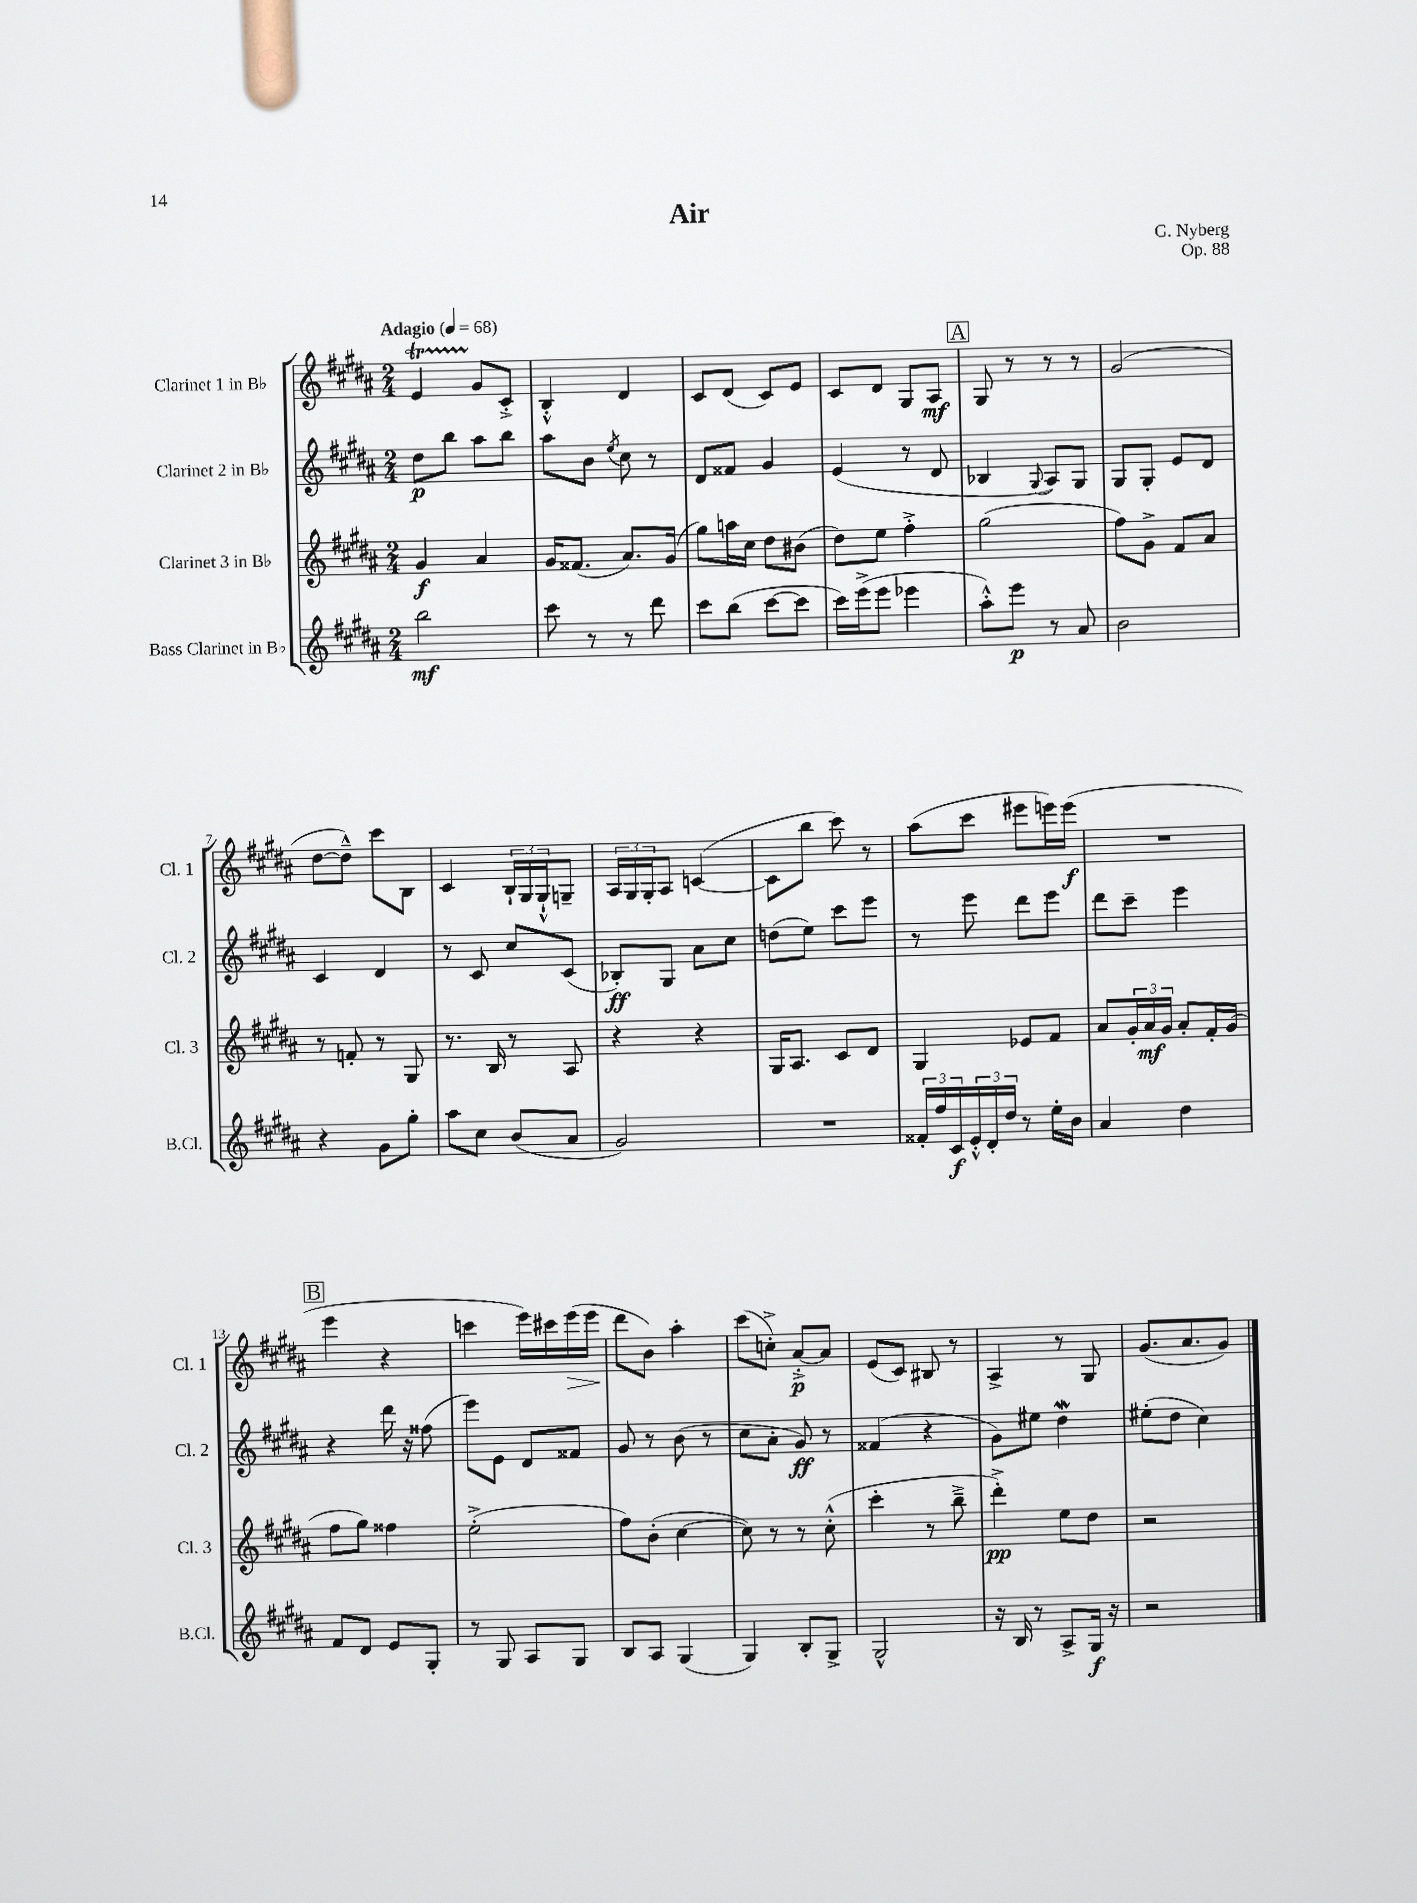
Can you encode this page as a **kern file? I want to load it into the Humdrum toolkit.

**kern	**kern	**kern	**kern
*staff4	*staff3	*staff2	*staff1
*clefG2	*clefG2	*clefG2	*clefG2
*k[f#c#g#d#a#]	*k[f#c#g#d#a#]	*k[f#c#g#d#a#]	*k[f#c#g#d#a#]
*M2/4	*M2/4	*M2/4	*M2/4
*MM68	*MM68	*MM68	*MM68
2bb	4g#	8dd#	4e
.	.	8bb	.
.	4a#	8aa#	8g#
.	.	8bb	8c#'^
=	=	=	=
8ccc#	16g#	8aa#	4B'^^
.	(8.f##	.	.
8r	.	8b	.
.	.	8qee	.
8r	8.a#)	8cc#	4d#
8ddd#	.	8r	.
.	(16g#	.	.
=	=	=	=
8ccc#	8gg#)	8d#	8c#
(8bb	16aa	8f##	(8d#
.	16cc#	.	.
[8ccc#	8dd#	4g#	8c#)
8ccc#]	(8b#	.	8e
=	=	=	=
16ccc#)	8dd#)	(4e	8c#
(16eee^	.	.	.
8eee	8ee	.	8d#
4eee-	4ff#'^	8r	8G#
.	.	8d#	8A#
=	=	=	=
8aa#'^^)	(2gg#	4B-	8G#
8eee	.	.	8r
.	.	8qqG#	.
8r	.	8A#)	8r
8a#	.	8G#	8r
=	=	=	=
2b	8ff#)	8G#	(2g#
.	8g#^	8G#'	.
.	8f#	8e	.
.	8a#	8d#	.
=	=	=	=
4r	8r	4c#	[8dd#
.	8f'	.	8dd#~^^])
8g#	8r	4d#	8ccc#
8gg#'	8G#	.	8B
=	=	=	=
8aa#	8.r	8r	4c#
8cc#	.	8c#	.
.	16B	.	.
(8b	8r	8cc#	24B`
.	.	.	24G#
.	.	.	24G#`^^
8a#	8A#	(8c#	8G~
=	=	=	=
2g#)	4r	8B-')	24A#
.	.	.	24G#
.	.	.	24G#'
.	.	8G#	8A#
.	4r	8a#	([4c
.	.	8cc#	.
=	=	=	=
2r	16G#	(8dd	8c]
.	8.A#	.	.
.	.	8ee)	8bb
.	8c#	8ccc#	8ccc#)
.	8d#	8eee	8r
=	=	=	=
24f##'	4G#	8r	(8aa#
24ff#	.	.	.
24c#	.	.	.
24e'^^	.	8eee	8ccc#
24d#'	.	.	.
24dd#	.	.	.
8r	8e-	8ddd#	8eee#
16ee'	8f#	8eee	16eee)
16b	.	.	(16eee
=	=	=	=
4a#	8a#	8ddd#	2r
.	24g#'	8ccc#~	.
.	24a#	.	.
.	24g#	.	.
4dd#	8a#'	4eee	.
.	16f#'	.	.
.	(16g#	.	.
=	=	=	=
8f#	8ff#	4r	4eee
8d#	8gg#)	.	.
8e	4ff##	16ddd#	4r
.	.	16r	.
8G#'	.	(8ff##	.
=	=	=	=
8r	(2ee'^	8eee)	4ccc
8G#	.	8e	.
8A#	.	8d#	16eee)
.	.	.	16ccc#
8G#	.	8f##	(16eee
.	.	.	16eee
=	=	=	=
8B	8ff#)	8g#	8ddd#
8A#	(8b'	8r	8b)
(4G#	[4cc#	(8b	4aa#'
.	.	8r	.
=	=	=	=
4G#)	8cc#])	8cc#	(8ccc#
.	8r	8a#'	8cc'^)
8B'	8r	8g#)	[8a#'^
8G#^	(8cc#'^^	8r	8a#]
=	=	=	=
2G#^^	4ccc#'	(4f##	(8e
.	.	.	8c#)
.	8r	4r	8B#
.	8bb~^	.	8r
=	=	=	=
16r	4ddd#'^)	8g#)	4A#^
16B	.	.	.
8r	.	8ee#	.
8A#^	8ee	4dd#	8r
16G#	8dd#	.	8G#
16r	.	.	.
=	=	=	=
2r	2r	(8ee#'	(8.g#
.	.	8dd#	.
.	.	.	8.a#
.	.	4cc#)	.
.	.	.	8g#)
==	==	==	==
*-	*-	*-	*-
